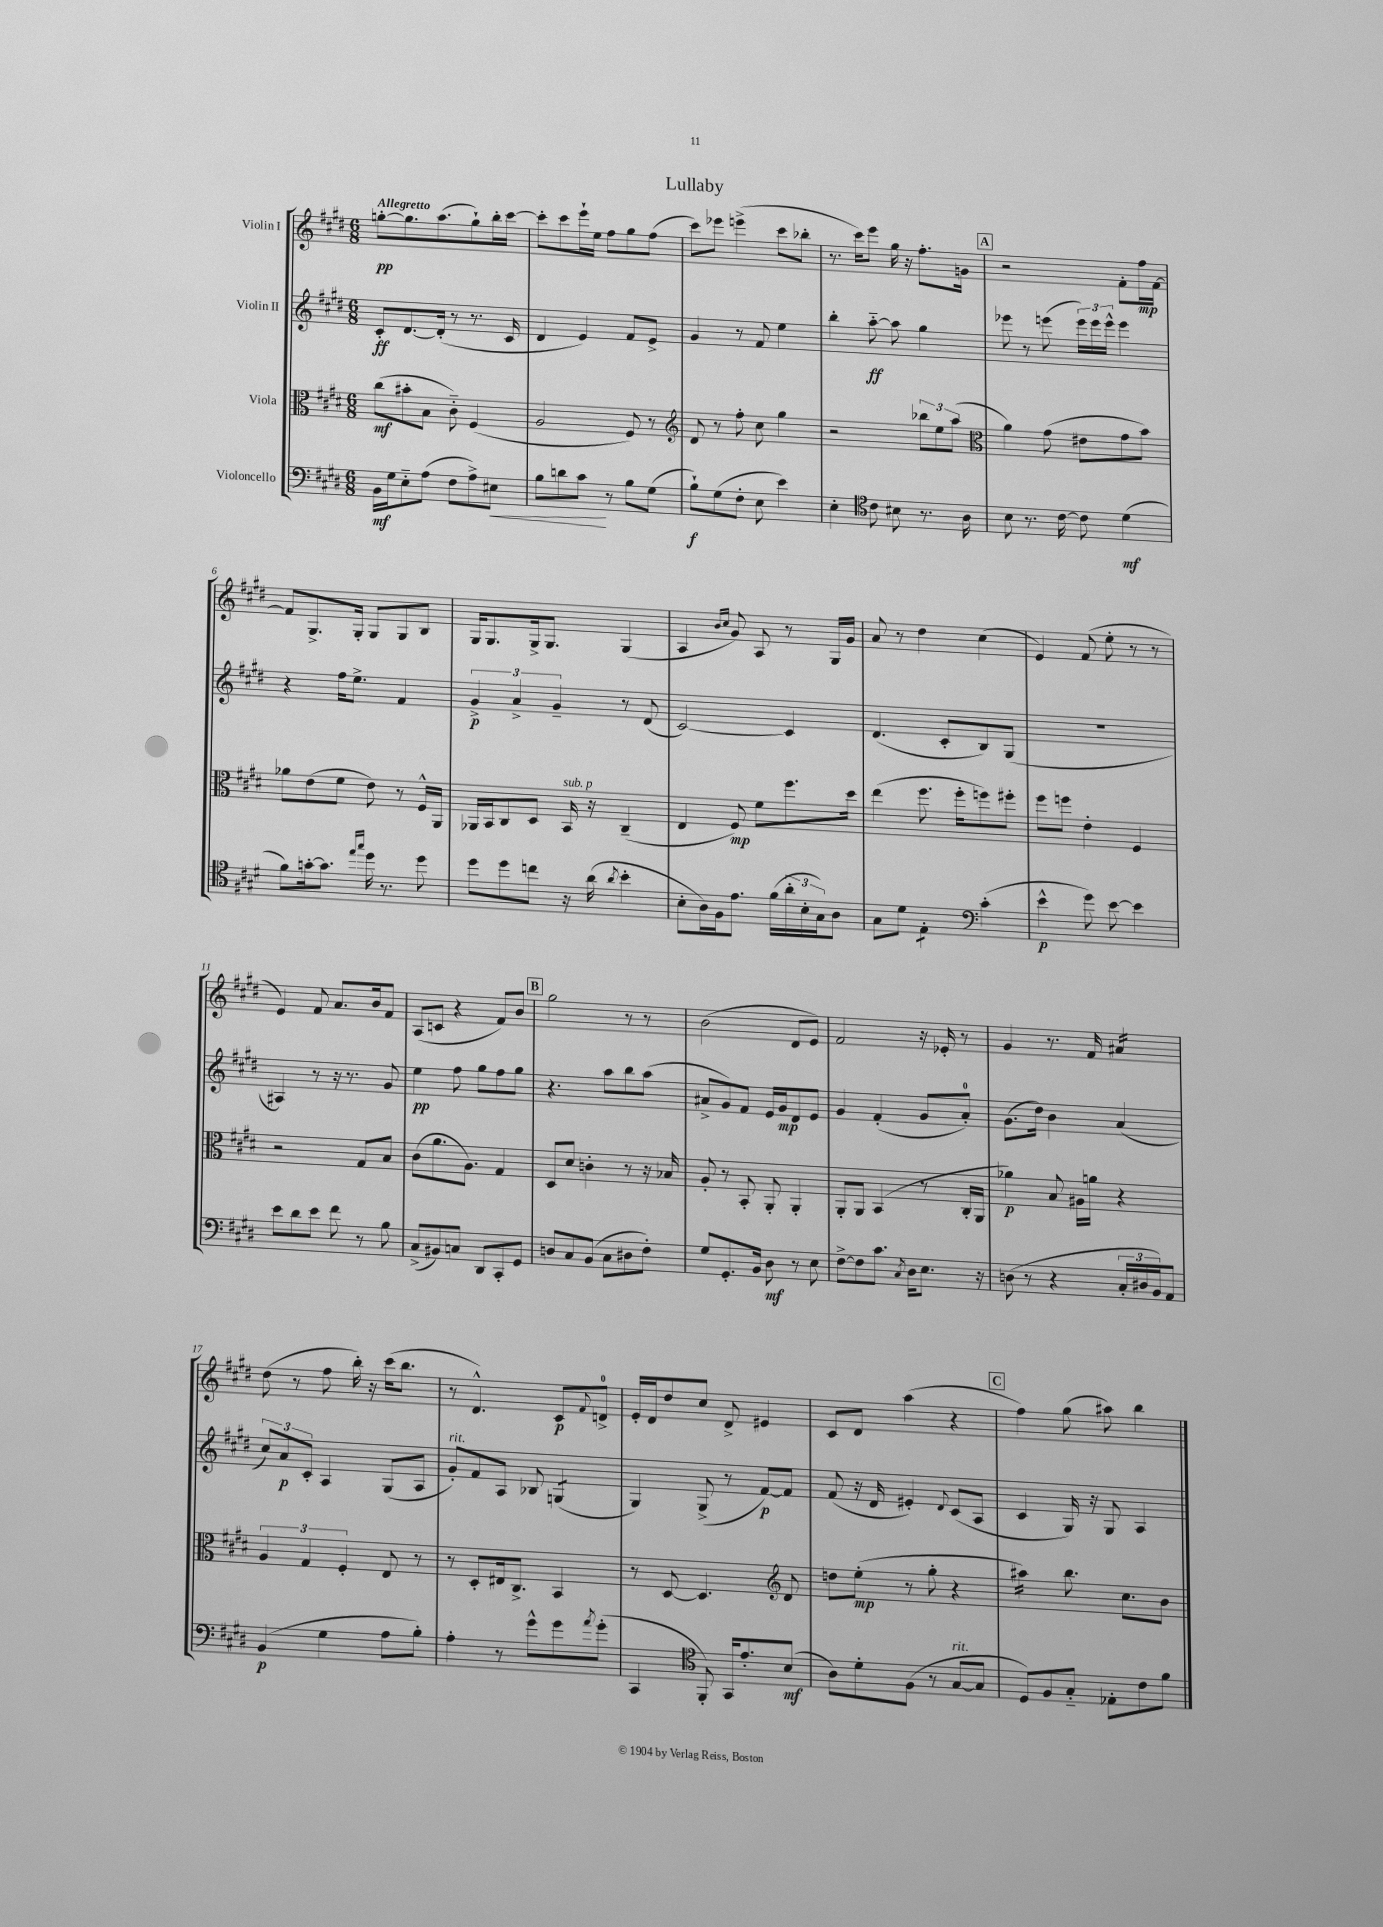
\header { title = "Lullaby" }
<<
\new StaffGroup <<
\new Staff = "s0" \with { instrumentName = "Violin I" } {
    \clef treble \key e \major \numericTimeSignature \time 6/8 \tempo "Allegretto"
    g''8~-.\pp g''8. a''8.( g''8-!) b''16-. cis'''16~ |
    cis'''8-. cis'''8 e'''16-! e''16 fis''8 gis''8 fis''8( |
    cis'''8) ees'''8 e'''4->( cis'''8 bes''8-. |
    r8. cis'''16) e'''8 gis''16 r16 fis''8.-. g'16 |
    \mark \markup { \box "A" } r2 fis'8-. fis''16\mp fis'16~ |
    fis'8 gis8.-> gis16-. gis8 gis8 b8 |
    gis16 gis8. gis16-> gis8. gis4( |
    a4 \grace { b'16 cis''16 } gis'8) a8 r8 gis16 gis'16 |
    a'8 r8 dis''4 cis''4( |
    e'4) fis'8( e''8-. r8 r8 |
    e'4) fis'8 a'8. b'16 fis'8 |
    a8( c'8 r4 fis'8) b'8 |
    \mark \markup { \box "B" } gis''2 r8 r8 |
    b'2( dis'8 e'8) |
    fis'2 r16 ees'16-. r8 |
    gis'4 r8. fis'16 ais'4:16 |
    dis''8( r8 fis''8 b''16-.) r16 cis'''16( b''8. |
    r8 dis'4.-^) cis'8\p \appoggiatura { fis'8 } d'8-0-> |
    e'16-. dis'16 dis''8 cis''8 dis'8-> eis'4 |
    cis'8 dis'8 a''4( r4 |
    \mark \markup { \box "C" } fis''4) gis''8( ais''8) b''4 \bar "|." |
}
\new Staff = "s1" \with { instrumentName = "Violin II" } {
    \clef treble \key e \major \numericTimeSignature \time 6/8
    cis'8-.\ff dis'8.~ dis'16-.( r8 r8. cis'16 |
    dis'4 e'4) fis'8 e'8-> |
    gis'4 r8 fis'8 e''4 |
    b''4-. a''8~-_\ff a''8 gis''4 |
    \mark \markup { \box "A" } ees'''8 r8 e'''8( \tuplet 3/2 { e'''16) e'''16 e'''16-^ } e'''4 |
    r4 fis''16 e''8.-> fis'4 |
    \tuplet 3/2 { gis'4->\p a'4-> gis'4-- } r8 dis'8( |
    cis'2~) cis'4 |
    dis'4.( cis'8-. b8) gis8( |
    R2. |
    ais4) r8 r16 r8. gis'8 |
    e''4\pp fis''8 gis''8 fis''8 gis''8 |
    \mark \markup { \box "B" } r4. a''8 b''8 a''8( |
    ais'8-> gis'8) fis'8 e'16 gis'16\mp dis'8 e'8 |
    gis'4 fis'4-.( gis'8 a'8-0-.) |
    gis'8.( dis''16) b'4 a'4( |
    \tuplet 3/2 { cis''8) a'8\p cis'8-. } a4 gis8( a8 |
    gis'8-.^\markup { \italic "rit." }) fis'8 a8 bes8 g4:8( |
    gis4) gis8->( r8 fis'8~\p) fis'8 |
    fis'8( r16 dis'16 eis'4-.) \appoggiatura { dis'8 } cis'8( a8 |
    \mark \markup { \box "C" } cis'4 gis16) r16 gis8 a4 \bar "|." |
}
\new Staff = "s2" \with { instrumentName = "Viola" } {
    \clef alto \key e \major \numericTimeSignature \time 6/8
    cis''8\mf( bis'8-. b8 cis'8-_) fis4( |
    a2 fis8) r8 |
    \clef treble dis'8 r8 fis''8-. cis''8 gis''4 |
    r2 \tuplet 3/2 { bes''8 e''8 a''8( } |
    \mark \markup { \box "A" } \clef alto a'4) gis'8( eis'8 gis'8 b'8) |
    aes'8 e'8( fis'8 e'8) r8 fis16-^ a,16 |
    aes,16 b,16 cis8 dis8 b,16^\markup { \italic "sub. p" } r16 cis4--( |
    e4 fis8\mp) fis'8 fis''8. dis''16 |
    e''4( fis''8. fis''16-. f''8) fis''8-. |
    fis''8 f''8 e'4-. fis4 |
    r2 gis8 b8 |
    cis'8( a'8. a8.) gis4 |
    \mark \markup { \box "B" } dis8 dis'8 c'4-. r8 r16 bes16 |
    a8-. r8 b,8-. a,8-. a,4-. |
    a,8-. a,8 b,4( r8 cis16-. a,16 |
    aes'4\p) b8 ais16 a'16 r4 |
    \tuplet 3/2 { a4 gis4 fis4-. } e8 r8 |
    r8 dis8-. eis16 cis8.-> b,4 |
    r8 dis8~ dis4. \clef treble dis'8 |
    d''8 e''8-.\mp( r8 gis''8-. r4 |
    \mark \markup { \box "C" } ais''4:16) b''8. cis''8. b'8 \bar "|." |
}
\new Staff = "s3" \with { instrumentName = "Violoncello" } {
    \clef bass \key e \major \numericTimeSignature \time 6/8
    b,16\mf gis16 e8-_ a8( fis8 a8->) eis8\< |
    b8 d'8 cis'8\! r8 b8 gis8( |
    b8-!\f) gis8( fis8-. e8 e'4) |
    e4-. \clef tenor cis'8 bis8 r8. a16 |
    \mark \markup { \box "A" } b8 r8. cis'16~ cis'8 dis'4\mf( |
    fis'8) g'16~-. g'8. \grace { e''16 gis''16 } dis''16 r8. dis''8 |
    dis''8 dis''8 c''8 r16 a'16( \acciaccatura { a'8 } b'4-. |
    b8-. a16) fis16 e'8. fis'16( \tuplet 3/2 { a'16-. b16-. gis16) } a8 |
    gis8 dis'8 \clef bass e4:8-. cis'4-.( |
    e'4-^\p gis'8) e'8~ e'4 |
    e'8 dis'8 e'8 fis'8 r8 b8 |
    cis8->( bis,8) c8 dis,8 cis,8-. gis,8 |
    \mark \markup { \box "B" } d8 cis8 b,8( cis8 dis8 fis8-.) |
    gis8 gis,8.-. b,16 dis8\mf r8 e8 |
    fis8~-> fis8 cis'8. \acciaccatura { cis8 } dis16 e8. r16 |
    d8( r8 r4 \tuplet 3/2 { cis16-. dis16 b,16) } a,8 |
    b,4\p( gis4 a8 b8-.) |
    a4-. r8 gis'8-^ gis'8 \acciaccatura { a'8 } gis'8-.( |
    cis,4 \clef tenor fis,8-.) gis,16 e'8.-. b8\mf( |
    a8) dis'8-. fis8( r8 gis8~^\markup { \italic "rit." } gis8 |
    \mark \markup { \box "C" } dis8) fis8 gis8-_ ees8-. cis'8 fis'8 \bar "|." |
}
>>
>>
